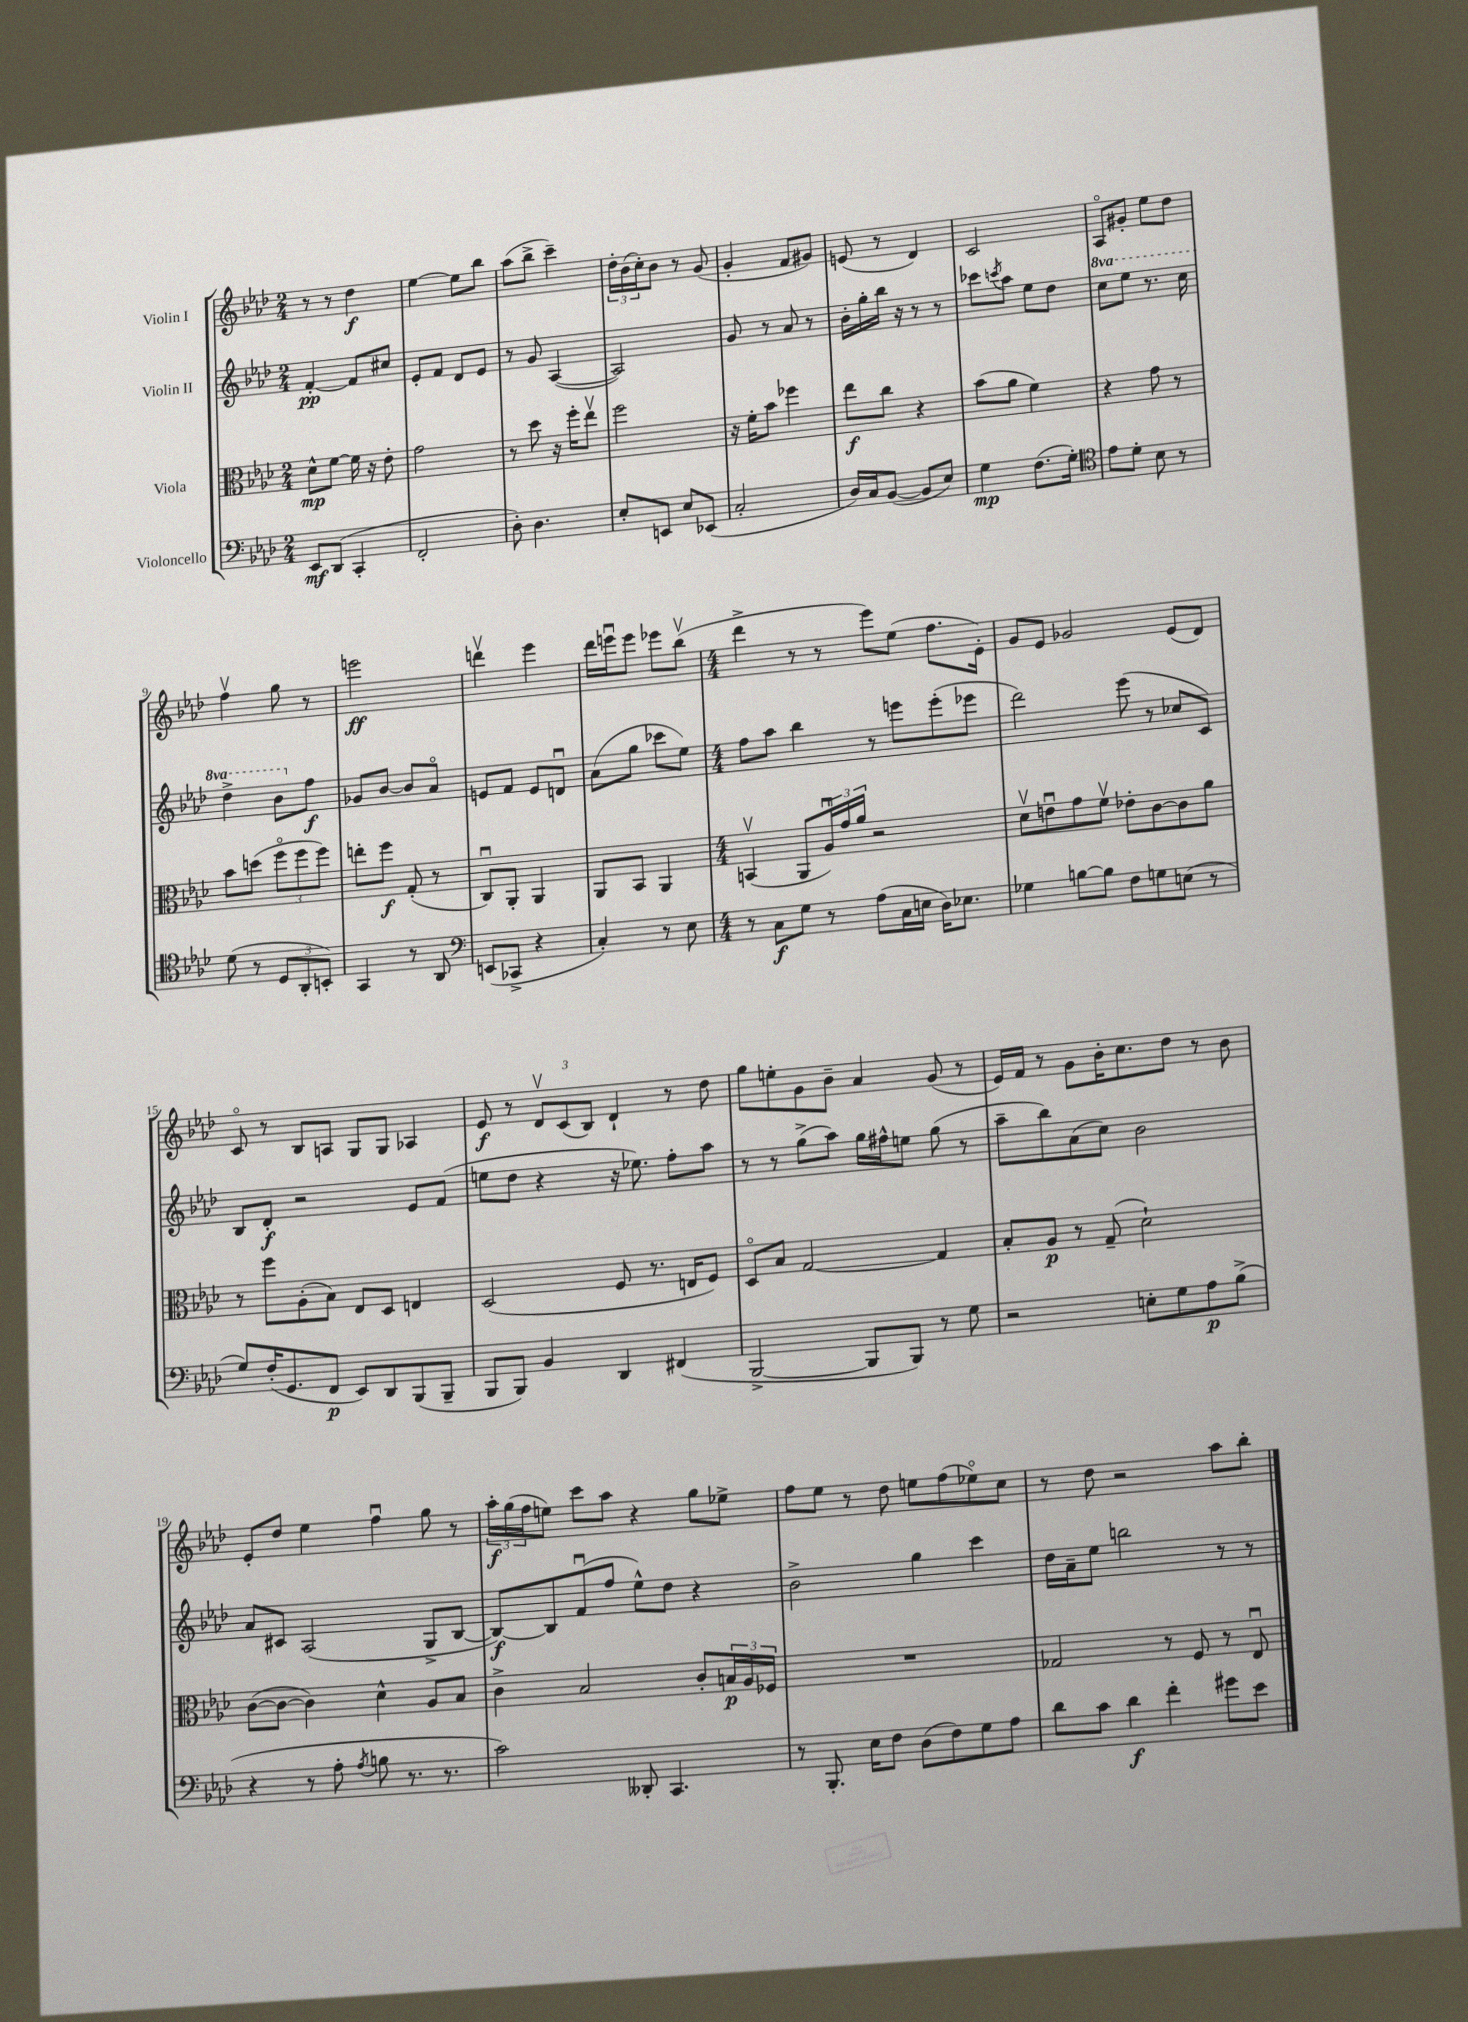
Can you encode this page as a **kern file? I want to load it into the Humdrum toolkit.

**kern	**dynam	**kern	**dynam	**kern	**dynam	**kern	**dynam
*part4	*part4	*part3	*part3	*part2	*part2	*part1	*part1
*staff4	*staff4	*staff3	*staff3	*staff2	*staff2	*staff1	*staff1
*I"Violoncello	*	*I"Viola	*	*I"Violin II	*	*I"Violin I	*
*clefF4	*	*clefC3	*	*clefG2	*	*clefG2	*
*k[b-e-a-d-]	*	*k[b-e-a-d-]	*	*k[b-e-a-d-]	*	*k[b-e-a-d-]	*
*M2/4	*	*M2/4	*	*M2/4	*	*M2/4	*
=1	=1	=1	=1	=1	=1	=1	=1
8EE-/L	mf	8d-^^\L	mp	[4f'/	pp	8r	.
(8DD-/J	.	[8f\J	.	.	.	8r	.
4CC'/	.	16f\]	.	8f/L]	.	4dd-\	f
.	.	16r	.	.	.	.	.
.	.	8e-'\	.	8cc#X/J	.	.	.
=2	=2	=2	=2	=2	=2	=2	=2
2FF'/	.	2g\	.	8e-'/L	.	[4ee-\	.
.	.	.	.	8f/J	.	.	.
.	.	.	.	8d-/L	.	8ee-\L]	.
.	.	.	.	8e-/J	.	8bb-\J	.
=3	=3	=3	=3	=3	=3	=3	=3
8D-'\)	.	8r	.	8r	.	(8aa-\L	.
4.D-\	.	8dd-\	.	8g/	.	8bb-^\J	.
.	.	16r	.	([4A-/	.	4ccc~\)	.
.	.	16ff'\KL	.	.	.	.	.
.	.	8ee-v\J	.	.	.	.	.
=4	=4	=4	=4	=4	=4	=4	=4
8E-'/L	.	2ff\	.	2A-/])	.	24dd-'\LL	.
.	.	.	.	.	.	(24b-\	.
.	.	.	.	.	.	24cc'\J)	.
8EEn/J	.	.	.	.	.	8b-\J	.
8E-/L	.	.	.	.	.	8r	.
(8EE-X/J	.	.	.	.	.	(8g/	.
=5	=5	=5	=5	=5	=5	=5	=5
2C'/	.	16r	.	8g/	.	4g'/	.
.	.	16f'\KL	.	.	.	.	.
.	.	8b-\J	.	8r	.	.	.
.	.	4ff-X\	.	8a-/	.	8f/L	.
.	.	.	.	8r	.	8g#X/J)	.
=6	=6	=6	=6	=6	=6	=6	=6
16D-/LL)	.	8ee-\L	f	16b-'\LL	.	(8en/	.
16C/J	.	.	.	16gg'\	.	.	.
([8BB-/J	.	8cc\J	.	16bb-\JJ	.	8r	.
.	.	.	.	16r	.	.	.
8BB-/L]	.	4r	.	8r	.	4d-/)	.
8E-/J)	.	.	.	8r	.	.	.
=7	=7	=7	=7	=7	=7	=7	=7
4G\	mp	(8b-\L	.	8ccc-X\L	.	2c/	.
.	.	.	.	8qcccn/	.	.	.
.	.	8a-\J	.	8aa-\J	.	.	.
(8.F\L	.	4f\)	.	8ee-\L	.	.	.
.	.	.	.	8dd-\J	.	.	.
16G'\Jk)	.	.	.	.	.	.	.
=8	=8	=8	=8	=8	=8	=8	=8
*clefC4	*	*	*	*	*	*	*
*	*	*	*	*8va	*	*	*
8e-\L	.	4r	.	8ccc\L	.	8A-/L	.
8d-'\J	.	.	.	8eee-\J	.	8g#X'/J	.
8B-\	.	8g\	.	8.r	.	8ee-\L	.
8r	.	8r	.	.	.	8dd-\J	.
.	.	.	.	16ccc\	.	.	.
!!LO:LB:g=z
=9	=9	=9	=9	=9	=9	=9	=9
(8d-\	.	8b-\L	.	4ddd-^\	.	4ffv\	.
8r	.	(8ddn\J	.	.	.	.	.
12D-/L	.	12ff\L	.	8bb-\L	.	8gg\	.
12AA-'/	.	12ff\	.	.	.	.	.
*	*	*	*	*X8va	*	*	*
.	.	.	.	8ff\J	f	8r	.
12BBn'/J)	.	12ff\J)	.	.	.	.	.
=10	=10	=10	=10	=10	=10	=10	=10
4GG/	.	8een'\L	.	8g-X/L	.	2eeen\	ff
.	.	8ff\J	f	[8b-/J	.	.	.
8r	.	(8G'/	.	8b-/L]	.	.	.
8AA-/	.	8r	.	8a-/J	.	.	.
=11	=11	=11	=11	=11	=11	=11	=11
*clefF4	*	*	*	*	*	*	*
(8EEn/L	.	8Cu/L)	.	8en/L	.	4dddnv\	.
8CC-X^/J	.	8AA-'/J	.	8f/J	.	.	.
4r	.	4AA-/	.	8e/L	.	4eee-\	.
.	.	.	.	8dnu/J	.	.	.
=12	=12	=12	=12	=12	=12	=12	=12
4C'/)	.	8AA-/L	.	(8a-\L	.	16ddd-\LL	.
.	.	.	.	.	.	16eeenu\J	.
.	.	8BB-/J	.	8gg\J	.	8eee\J	.
8r	.	4AA-/	.	8ccc-X\L	.	8eee-X\L	.
8E-\	.	.	.	8ee-\J)	.	(8bb-v\J	.
=13	=13	=13	=13	=13	=13	=13	=13
*M4/4	*	*M4/4	*	*M4/4	*	*M4/4	*
8r	.	(4BBnv/	.	8ff\L	.	4ddd-^\	.
8C\L	f	.	.	8aa-\J	.	.	.
8G\J	.	8AA-/L	.	4bb-\	.	8r	.
8r	.	24A-u/L)	.	.	.	8r	.
.	.	24g/	.	.	.	.	.
.	.	24a-/JJ	.	.	.	.	.
(8A-\L	.	2r	.	8r	.	8eee-\L)	.
16C\L	.	.	.	8eeen\L	.	(8ee-\J	.
16En\JJ	.	.	.	.	.	.	.
16D-\KL)	.	.	.	(8eee'\	.	8.ff\L	.
8.E-X\J	.	.	.	.	.	.	.
.	.	.	.	8eee-X\J	.	.	.
.	.	.	.	.	.	16e-'\Jk)	.
=14	=14	=14	=14	=14	=14	=14	=14
4G-X\	.	8d-v\L	.	2ddd-\)	.	8g/L	.
.	.	8enu\	.	.	.	8e-/J	.
[8Bn\L	.	8g\	.	.	.	2g-X/	.
8B\J]	.	8fv\J	.	.	.	.	.
8F\L	.	8e-X'\L	.	(8eee-\	.	.	.
8Gn\	.	[8c\	.	8r	.	.	.
(8En\J	.	8c\]	.	8cc-X/L	.	(8e-/L	.
8r	.	8a-\J	.	8c/J)	.	8d-/J)	.
!!LO:LB:g=z
=15	=15	=15	=15	=15	=15	=15	=15
8G/L)	.	8r	.	8B-/L	.	8c/	.
(16F'/K	.	8ff\L	.	8d-'/J	f	8r	.
8.GG/	.	.	.	.	.	.	.
.	.	(8A-'\	.	2r	.	8B-/L	.
8FF/J	p	8B-\J)	.	.	.	8An/J	.
8EE-/L)	.	8E-/L	.	.	.	8G/L	.
8DD-/	.	8D-/J	.	.	.	8G/J	.
(8BBB-/	.	4En/	.	8e-/L	.	4A-X/	.
8BBB-~/J	.	.	.	(8f/J	.	.	.
=16	=16	=16	=16	=16	=16	=16	=16
8BBB-/L	.	(2D-/	.	8een\L	.	8e-/	f
8BBB-/J)	.	.	.	8dd-\J	.	8r	.
4BB-/	.	.	.	4r	.	12d-v/L	.
.	.	.	.	.	.	(12c/	.
.	.	.	.	.	.	12B-/J)	.
4DD-/	.	8F/	.	16r	.	4d-`/	.
.	.	.	.	8.ee-X\)	.	.	.
.	.	8.r	.	.	.	.	.
(4FF#X/	.	.	.	8ff'\L	.	8r	.
.	.	16En/KL	.	.	.	.	.
.	.	8F/J)	.	8aa-\J	.	8dd-\	.
=17	=17	=17	=17	=17	=17	=17	=17
[2BBB-^/	.	8D-/L	.	8r	.	8gg\L	.
.	.	8B-/J	.	8r	.	8een'\	.
.	.	[2G/	.	(8gg^\L	.	8g\	.
.	.	.	.	8aa-\J)	.	8b-~\J	.
8BBB-/L]	.	.	.	16gg\LL	.	4a-/	.
.	.	.	.	16ff#X^^\J	.	.	.
8BBB-/J)	.	.	.	8een\J	.	.	.
8r	.	4G/]	.	(8gg\	.	(8g/	.
8G\	.	.	.	8r	.	8r	.
=18	=18	=18	=18	=18	=18	=18	=18
2r	.	8B-'/L	.	8aa-~\L	.	16e-/LL)	.
.	.	.	.	.	.	16f/JJ	.
.	.	8A-/J	p	8bb-\)	.	8r	.
.	.	8r	.	(8a-\	.	8g\L	.
.	.	(8G~/	.	8cc\J)	.	16b-'\K	.
.	.	.	.	.	.	8.cc\	.
8En'\L	.	2d-`\)	.	2b-\	.	.	.
8G\	.	.	.	.	.	8dd-\J	.
8A-\	p	.	.	.	.	8r	.
(8B-^\J	.	.	.	.	.	8b-\	.
!!LO:LB:g=z
=19	=19	=19	=19	=19	=19	=19	=19
4r	.	([8c\L	.	8a-/L	.	8e-'/L	.
.	.	8c\J_	.	8c#X/J	.	8dd-/J	.
8r	.	4c\])	.	(2A-/	.	4ee-\	.
8A-'\	.	.	.	.	.	.	.
8qA-/	.	.	.	.	.	.	.
8Bn\	.	4d-^^\	.	.	.	4ffu\	.
8.r	.	.	.	.	.	.	.
.	.	8A-/L	.	8G^/L	.	8gg\	.
8.r	.	.	.	.	.	.	.
.	.	8B-/J	.	[8B-/J	.	8r	.
=20	=20	=20	=20	=20	=20	=20	=20
2c\)	.	4c^\	.	8B-/L_)	f	24aa-'\LL	f
.	.	.	.	.	.	(24gg\	.
.	.	.	.	.	.	24ff\J	.
.	.	.	.	8B-/]	.	8een\J)	.
.	.	2B-/	.	(8fu/	.	8ccc\L	.
.	.	.	.	8ff/J	.	8aa-\J	.
8DD--X'/	.	.	.	8ee-^^\L)	.	4r	.
4.CC/	.	.	.	8dd-\J	.	.	.
.	.	8c'/L	.	4r	.	8gg\L	.
.	.	24Bn/L	p	.	.	8ee-X^\J	.
.	.	24A-/	.	.	.	.	.
.	.	24F-X/JJ	.	.	.	.	.
=21	=21	=21	=21	=21	=21	=21	=21
8r	.	1r	.	2b-^\	.	8ff\L	.
8.BBB-'/	.	.	.	.	.	8ee-\J	.
.	.	.	.	.	.	8r	.
16E-\KL	.	.	.	.	.	.	.
8F\J	.	.	.	.	.	8dd-\	.
(8D-\L	.	.	.	4gg\	.	8een\L	.
8F\)	.	.	.	.	.	(8ff\	.
8G\	.	.	.	4ccc\	.	8ee-X\)	.
8A-\J	.	.	.	.	.	8cc\J	.
=22	=22	=22	=22	=22	=22	=22	=22
8d-\L	.	2G-X/	.	16dd-\LL	.	8r	.
.	.	.	.	16a-~\J	.	.	.
8c\J	.	.	.	8ee-\J	.	8dd-\	.
4d-\	f	.	.	2bbn\	.	2r	.
4f'\	.	8r	.	.	.	.	.
.	.	8F/	.	.	.	.	.
8g#X\L	.	8r	.	8r	.	8aa-\L	.
8e-\J	.	8E-u/	.	8r	.	8bb-'\J	.
==	==	==	==	==	==	==	==
*-	*-	*-	*-	*-	*-	*-	*-
